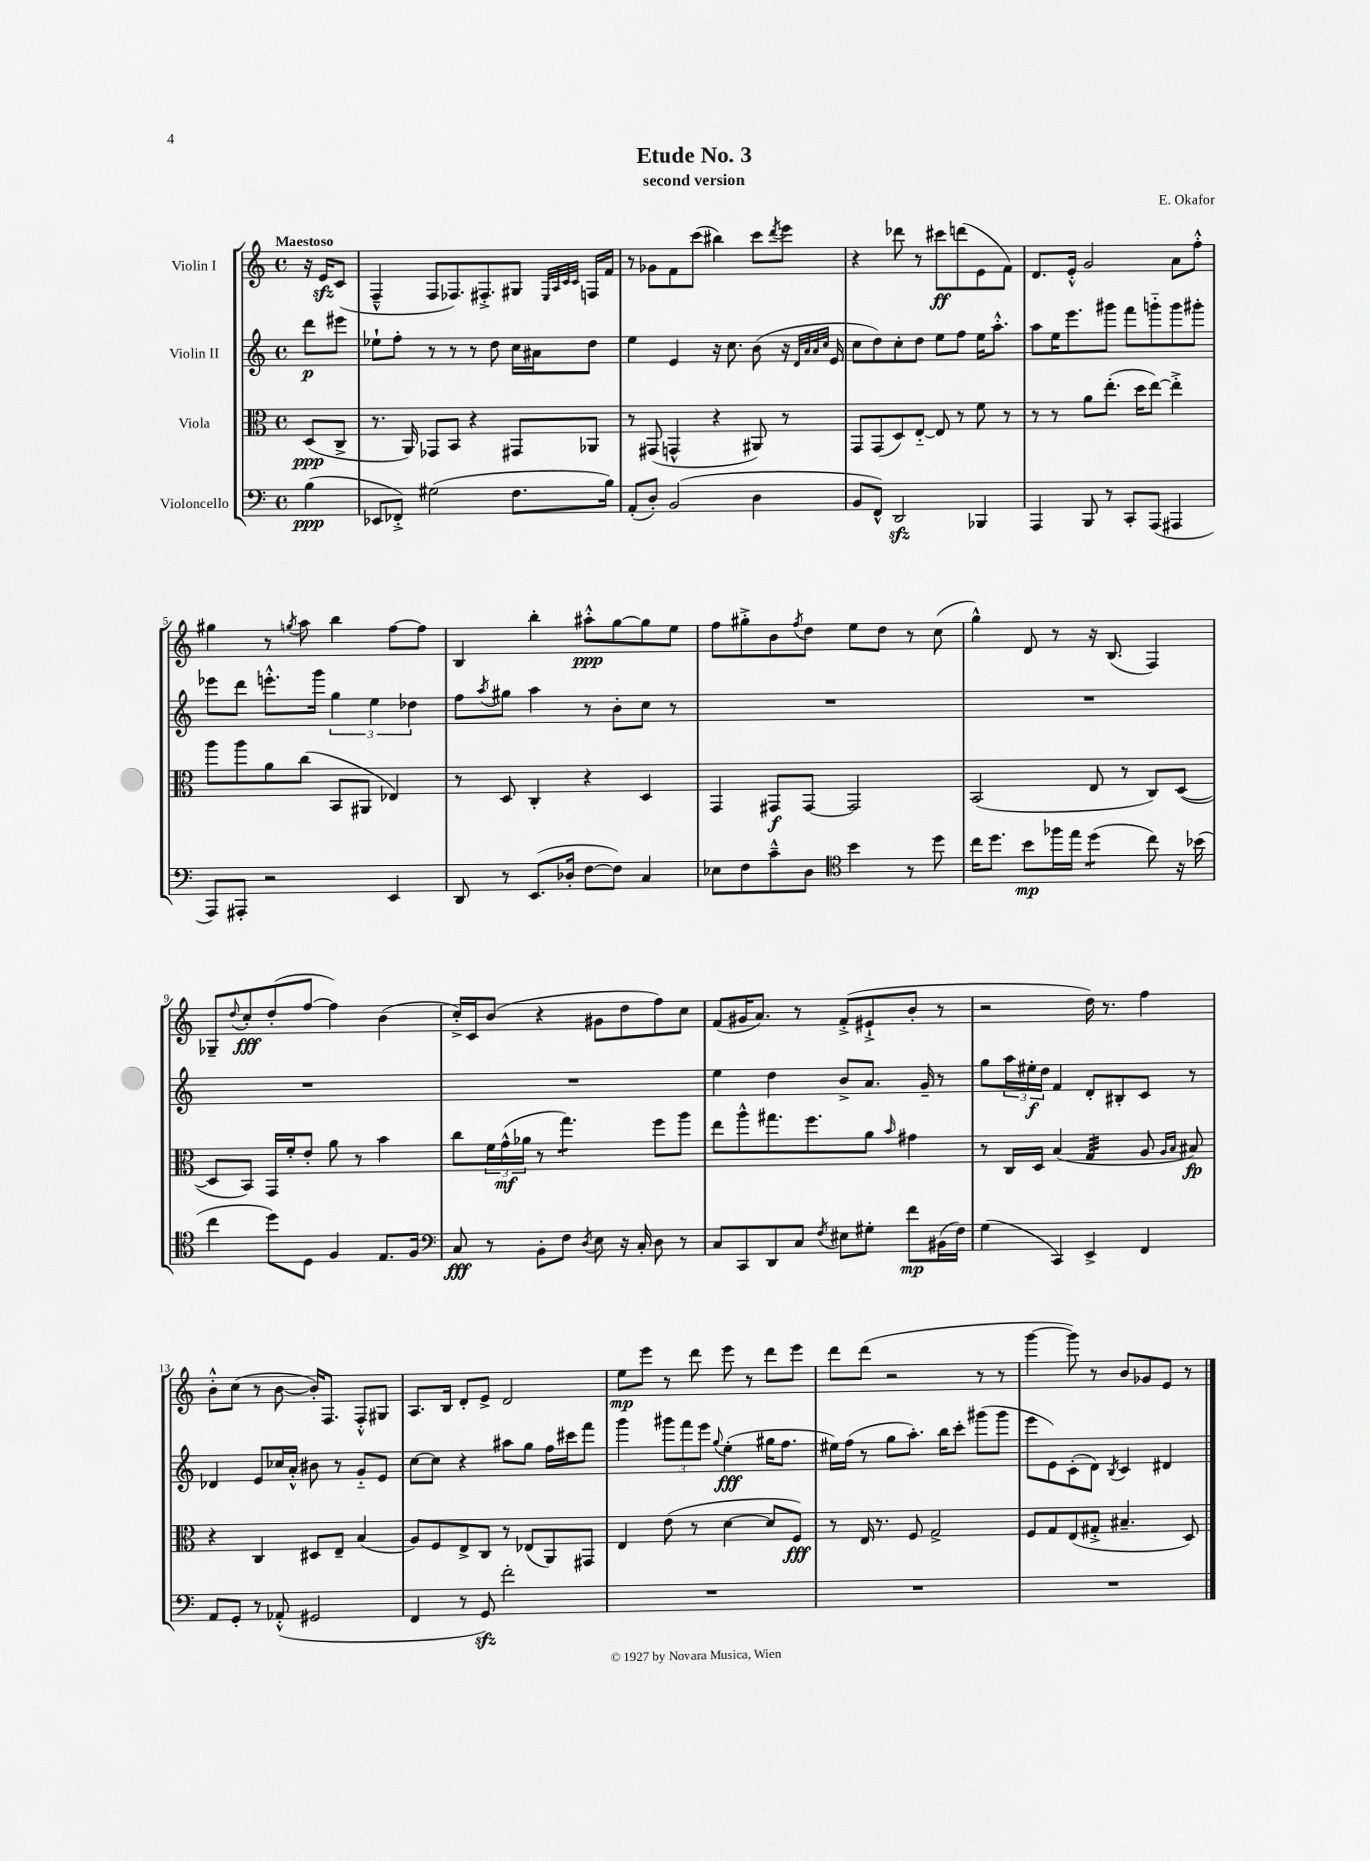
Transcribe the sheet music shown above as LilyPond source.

\header { title = "Etude No. 3" composer = "E. Okafor" subtitle = "second version" }
<<
\new StaffGroup <<
\new Staff = "s0" \with { instrumentName = "Violin I" } {
    \clef treble \key c \major \defaultTimeSignature \time 4/4 \partial 4 \tempo "Maestoso"
    r16 e'16\sfz c'8( |
    f4---^ f8 fes8.) fis8.-.-> gis8 \grace { e32 a32 c'32 c'32 } f16 f'16 |
    r8 ges'8 f'8 c'''8( bis''4) c'''8 \acciaccatura { d'''8 } e'''8 |
    r4 des'''8 r8 cis'''8\ff d'''8( e'8 f'8) |
    d'8. e'16-.-^ g'2 a'8 f''8-.-^ |
    gis''4 r8 \acciaccatura { g''8 } a''8 b''4 f''8~ f''8 |
    b4 b''4-. ais''8-.-^\ppp g''8~ g''8 e''8 |
    f''8 gis''8-.-> b'8 \acciaccatura { f''8 } d''8 e''8 d''8 r8 c''8( |
    g''4-^) d'8 r8 r16 b8.( f4) |
    ges8-- \appoggiatura { d''8 } c''8-.\fff d''8-.( f''8~ f''4) b'4( |
    c''16-.->) c'16 b'8( r4 gis'8 d''8 f''8) c''8 |
    f'8( gis'16 a'8.) r8 f'8-.->( eis'8-!-> b'8-. r8 |
    r2 d''16) r8. f''4 |
    b'8-.-^ c''8( r8 b'8~ b'16-.) f8. f8-.-^ gis8 |
    a8. b16 d'8-. e'8-> d'2 |
    e''8\mp e'''8 r8 d'''8 e'''8 r8 d'''8 e'''8 |
    d'''8 d'''8( r2 r8 r8 |
    g'''4~ g'''8) r8 b'8 ges'8 e'8 r8 \bar "|." |
}
\new Staff = "s1" \with { instrumentName = "Violin II" } {
    \clef treble \key c \major \defaultTimeSignature \time 4/4 \partial 4
    d'''8\p eis'''8 |
    ees''8-! f''8-. r8 r8 r8 d''8 c''16 ais'16 d''8 |
    e''4 e'4 r16 c''8. b'8( r16 \grace { d'32 a'32 a'32 c''32 } e'16 |
    c''8 d''8) c''8-. d''8 e''8 f''8 e''16 a''8.-.-^ |
    a''8 e''16 e'''8. gis'''8 f'''8 g'''8-_ g'''8 gis'''8-. |
    ees'''8 d'''8 e'''8.-.-^ g'''16 \tuplet 3/2 { g''4 e''4 des''4 } |
    f''8 \acciaccatura { a''8 } gis''8 a''4 r8 b'8-. c''8 r8 |
    R1 |
    R1 |
    R1 |
    R1 |
    e''4 d''4 b'8-> a'8. g'16-- r8 |
    g''8 \tuplet 3/2 { a''16 eis''16-.\f d''16 } f'4 d'8-. bis8-. c'8 r8 |
    des'4 e'8 ces''16 a'16-.-^ bis'8 r8 g'8-_ e'8 |
    c''8~ c''8 r4 ais''8 g''8 f''16 cis'''16 f'''8 |
    g'''4 \tuplet 3/2 { gis'''8 f'''8 e'''8 } \appoggiatura { g''8 } e''4-.\fff( gis''16 f''8. |
    eis''16) f''16( r8 g''8 a''8.-.) b''16 c'''8-. gis'''8( gis'''8 |
    e'''8 e'8) c'8-.( d'8) \acciaccatura { b8 } c'4 dis'4 \bar "|." |
}
\new Staff = "s2" \with { instrumentName = "Viola" } {
    \clef alto \key c \major \defaultTimeSignature \time 4/4 \partial 4
    d8\ppp( c8-> |
    r8. a,16) ges,8 b,8 r4 gis,8 aes,8 |
    r8 gis,8( g,4-^ r4 ais,8) r8 |
    g,8 g,8( d8) e8~-_ e8 r8 f'8 r8 |
    r8 r8 a'8 e''8.-.( d''16 e''8~) e''4-.-> |
    a''8 a''8 a'8 c''8( b,8 ais,8 ees4) |
    r8 d8 c4-. r4 d4 |
    g,4 gis,8\f gis,8~ gis,2 |
    b,2( e8 r8 c8) d8~( |
    d8 b,8) g,16 f'16-. e'8-. a'8 r8 b'4 |
    c''8 \tuplet 3/2 { f'16 g'16-^\mf( aes'16 } r8 g''4.:8) f''8 a''8 |
    e''8 a''8-^ gis''8. f''8. a'8 \grace { b'16 } gis'4 |
    r8 c16 d16 b4( g4:32 a8 \grace { a16 b16 } bis8\fp) |
    r4 c4 dis8 e8-- b4( |
    a8) f8 e8-> c8 r8 ees8( a,8) gis,8 |
    e4 e'8( r8 d'4~ d'8 f8\fff) |
    r8 e16 r8. f8 g2-> |
    f8 g8 e8( gis8-.-> bis4.-- d8) \bar "|." |
}
\new Staff = "s3" \with { instrumentName = "Violoncello" } {
    \clef bass \key c \major \defaultTimeSignature \time 4/4 \partial 4
    b4\ppp( |
    ees,8 fes,8-.->) gis2( f8. b16) |
    a,8-.( d8-.) b,2( d4 |
    b,8 f,8-^) d,2\sfz bes,,4 |
    a,,4 b,,8 r8 c,8-. a,,8( ais,,4 |
    a,,8) ais,,8-. r2 e,4 |
    d,8 r8 e,8.( des16-. f8~ f8) c4 |
    ees8 f8 c'8---^ d8 \clef tenor b'4 r8 d''8 |
    c''16 d''8. b'8\mp fes''16 e''16 d''4:8( c''8) r16 bes'16( |
    c''4 d''8) d8 f4 e8. f16 |
    \clef bass c8\fff r8 b,8-. f8 \acciaccatura { d8 } e8 r16 c16-. d8 r8 |
    c8 c,8 d,8 c8 \acciaccatura { f8 } eis8 gis8-. f'8\mp bis,16( f16) |
    g4( c,4) e,4-> f,4 |
    a,8 g,8-. r8 aes,8-.-^( gis,2 |
    f,4 r8 g,8\sfz) f'2-. |
    R1 |
    R1 |
    R1 \bar "|." |
}
>>
>>
